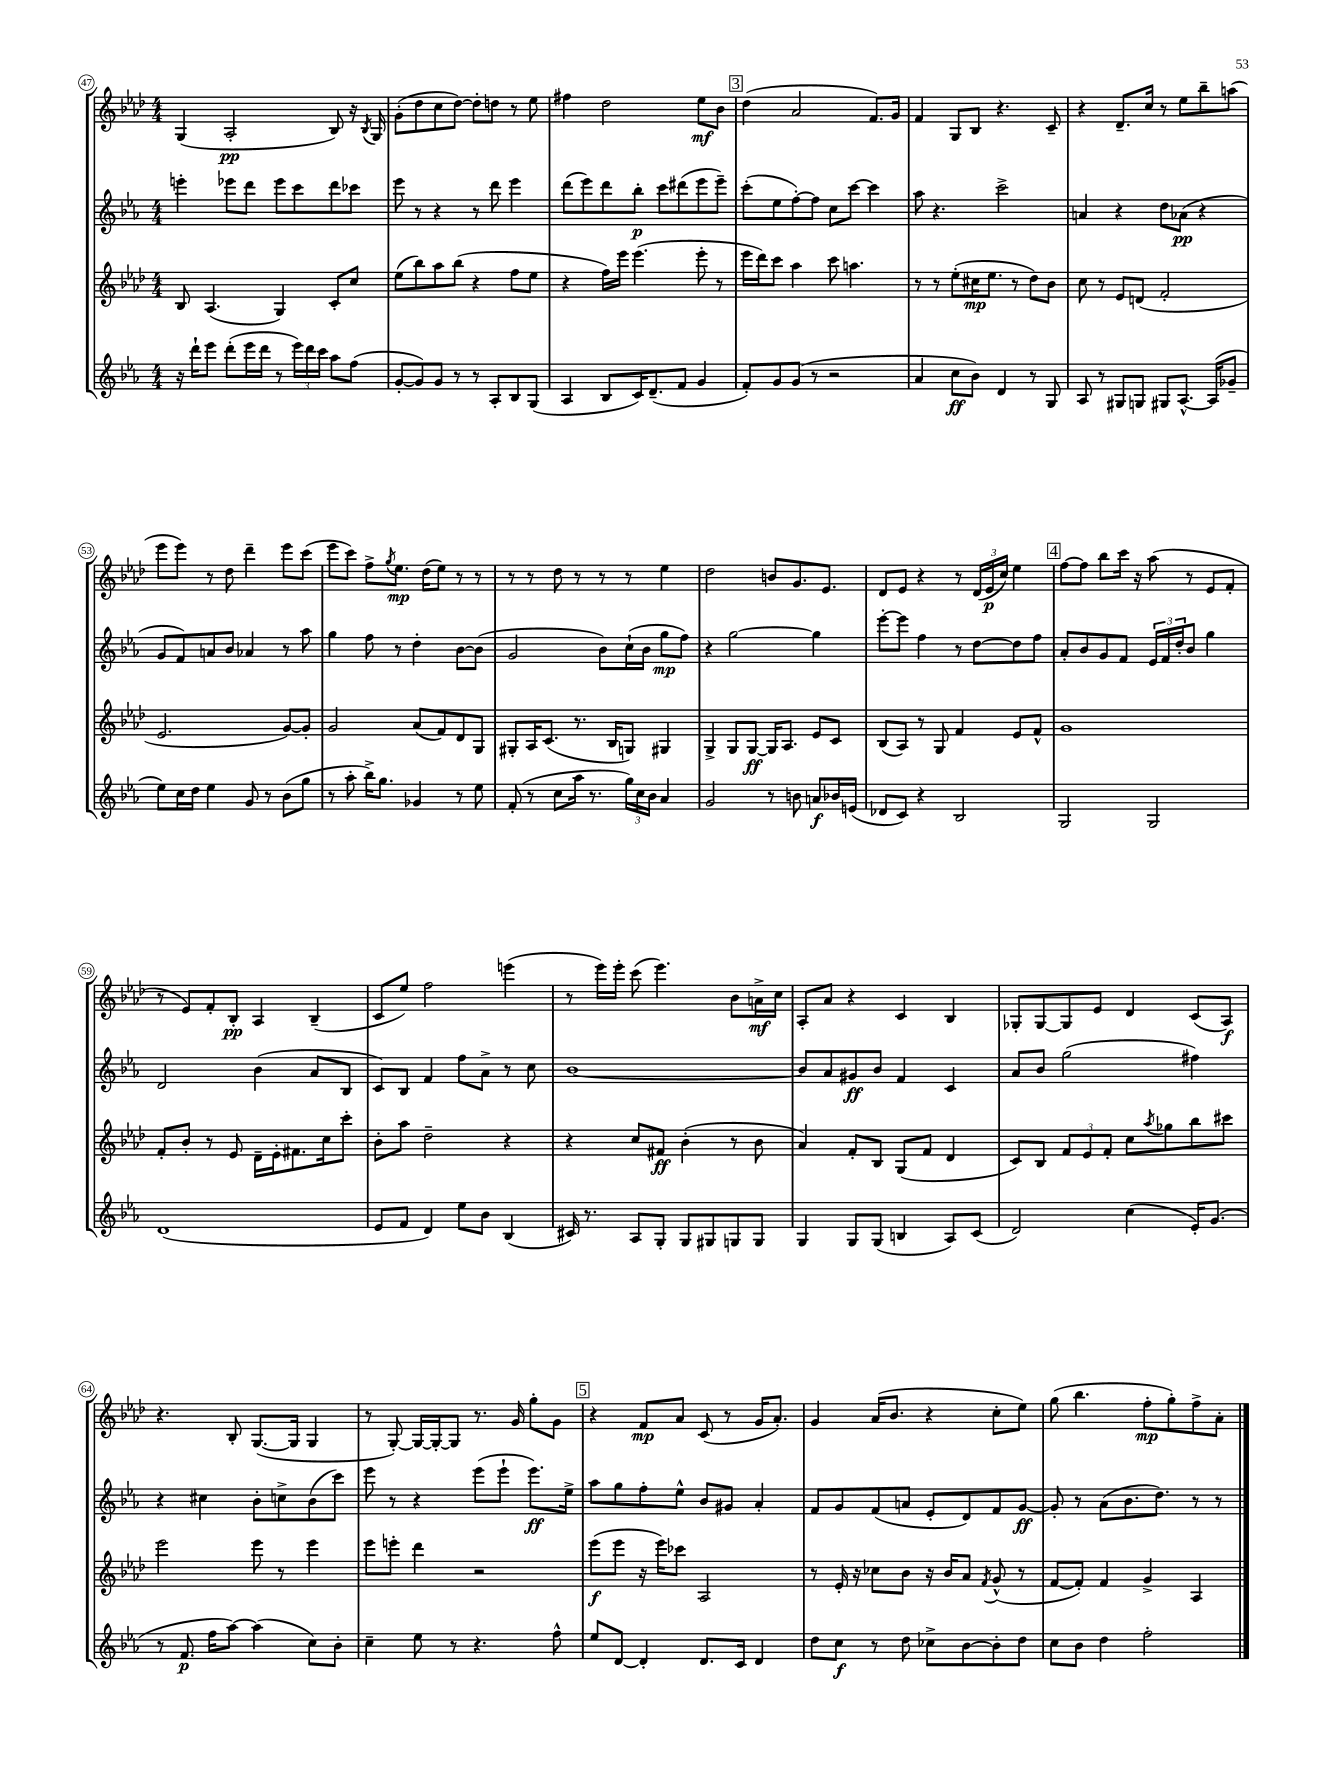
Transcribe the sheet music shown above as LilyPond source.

<<
\new StaffGroup <<
\new Staff = "s0" {
    \clef treble \key aes \major \numericTimeSignature \time 4/4
    g4( aes2-.\pp bes8) r16 \acciaccatura { bes8 } g16 |
    g'8-.( des''8 c''8 des''8~) des''8-. d''8 r8 ees''8 |
    fis''4 des''2 ees''8\mf bes'8 |
    \mark \markup { \box "3" } des''4( aes'2 f'8.) g'16 |
    f'4 g8 bes8 r4. c'8-- |
    r4 des'8.-- c''16 r8 ees''8 bes''8-- a''8( |
    ees'''8 ees'''8) r8 des''8 des'''4-- ees'''8 c'''8( |
    ees'''8 c'''8) f''8-> \acciaccatura { g''8 } ees''8.\mp des''16( ees''8) r8 r8 |
    r8 r8 des''8 r8 r8 r8 ees''4 |
    des''2 b'8 g'8. ees'8. |
    des'8 ees'8 r4 r8 \tuplet 3/2 { des'16( ees'16\p c''16) } ees''4 |
    \mark \markup { \box "4" } f''8~ f''8 bes''8 c'''16 r16 aes''8( r8 ees'8 f'8-. |
    r8 ees'8) f'8-. bes8-.\pp aes4 bes4--( |
    c'8 ees''8) f''2 e'''4( |
    r8 ees'''16) ees'''16-. c'''8( ees'''4.) bes'8 a'16->\mf c''16 |
    aes8-. aes'8 r4 c'4 bes4 |
    ges8-. ges8~ ges8 ees'8 des'4 c'8( aes8\f) |
    r4. bes8-. g8.~( g16 g4 |
    r8 g8~-.) g16~ g16~-. g8 r8. g'16 g''8-. g'8 |
    \mark \markup { \box "5" } r4 f'8\mp aes'8 c'8( r8 g'16 aes'8.-.) |
    g'4 aes'16( bes'8. r4 c''8-. ees''8) |
    g''8( bes''4. f''8-.\mp g''8-.) f''8-> aes'8-. \bar "|." |
}
\new Staff = "s1" {
    \clef treble \key ees \major \numericTimeSignature \time 4/4
    e'''4-. ees'''8 d'''8 ees'''8 c'''8 d'''8 ces'''8 |
    ees'''8 r8 r4 r8 d'''8 ees'''4 |
    d'''8( ees'''8) d'''8 bes''8-.\p c'''8 dis'''8( ees'''8 ees'''8--) |
    \mark \markup { \box "3" } c'''8-.( ees''8 f''8~-.) f''8 c''8 c'''8~ c'''4 |
    aes''8 r4. c'''2-> |
    a'4 r4 d''8 aes'8\pp( r4 |
    g'8 f'8) a'8 bes'8 aes'4 r8 aes''8 |
    g''4 f''8 r8 d''4-. bes'8~ bes'8( |
    g'2 bes'8) c''16-!( bes'16 g''8\mp f''8) |
    r4 g''2~ g''4 |
    ees'''8~-. ees'''8 f''4 r8 d''8~ d''8 f''8 |
    \mark \markup { \box "4" } aes'8-. bes'8 g'8 f'8 \tuplet 3/2 { ees'16 f'16 d''16-. } bes'8 g''4 |
    d'2 bes'4( aes'8 bes8 |
    c'8) bes8 f'4 f''8 aes'8-> r8 c''8 |
    bes'1~ |
    bes'8 aes'8 gis'8\ff bes'8 f'4 c'4 |
    aes'8 bes'8 g''2( fis''4) |
    r4 cis''4 bes'8-. c''8-> bes'8( c'''8) |
    ees'''8 r8 r4 ees'''8( ees'''8-! ees'''8.\ff) ees''16-> |
    \mark \markup { \box "5" } aes''8 g''8 f''8-. ees''8-^ bes'8 gis'8 aes'4-. |
    f'8 g'8 f'8( a'8 ees'8-. d'8) f'8 g'8~\ff |
    g'8-. r8 aes'8( bes'8. d''8.) r8 r8 \bar "|." |
}
\new Staff = "s2" {
    \clef treble \key aes \major \numericTimeSignature \time 4/4
    bes8 aes4.( g4) c'8-. c''8 |
    ees''8( bes''8) aes''8 bes''8( r4 f''8 ees''8 |
    r4 f''16) ees'''16 ees'''4.( ees'''8-. r8 |
    \mark \markup { \box "3" } ees'''16 des'''16) c'''8 aes''4 c'''8 a''4. |
    r8 r8 ees''8-.( cis''16\mp ees''8. r8 des''8) bes'8 |
    c''8 r8 ees'8 d'8( f'2-. |
    ees'2. g'8~) g'8-. |
    g'2 aes'8( f'8) des'8 g8 |
    gis8-. aes16 c'8.( r8. bes16 g8) gis4 |
    g4-> g8 g8~\ff g16 aes8. ees'8 c'8 |
    bes8( aes8) r8 g8 f'4 ees'8 f'8-^ |
    \mark \markup { \box "4" } g'1 |
    f'8-. bes'8-. r8 ees'8 des'16-- ees'16-. fis'8. c''16 c'''8-. |
    bes'8-. aes''8 des''2-- r4 |
    r4 c''8 fis'8\ff bes'4-.( r8 bes'8 |
    aes'4) f'8-. bes8 g8( f'8 des'4 |
    c'8) bes8 \tuplet 3/2 { f'8 ees'8 f'8-. } c''8 \acciaccatura { aes''8 } ges''8 bes''8 cis'''8 |
    ees'''2 ees'''8 r8 ees'''4 |
    ees'''8 e'''8-. des'''4 r2 |
    \mark \markup { \box "5" } ees'''8\f( ees'''8 r16 ees'''16) ces'''8 aes2 |
    r8 ees'16-. r16 ces''8 bes'8 r16 bes'16 aes'8 \acciaccatura { f'8 } g'8-^( r8 |
    f'8~ f'8-.) f'4 g'4-> aes4 \bar "|." |
}
\new Staff = "s3" {
    \clef treble \key ees \major \numericTimeSignature \time 4/4
    r16 d'''16-! ees'''8 d'''8-.( ees'''16 d'''16 r8 \tuplet 3/2 { ees'''16) d'''16 c'''16 } aes''8 f''8( |
    g'8~-. g'8) g'8 r8 r8 aes8-. bes8 g8( |
    aes4 bes8 c'16) d'8.--( f'8 g'4 |
    \mark \markup { \box "3" } f'8-.) g'8 g'8( r8 r2 |
    aes'4 c''8\ff bes'8) d'4 r8 g8 |
    aes8 r8 gis8 g8 gis8 aes8.~-^ aes16( ges'8-- |
    ees''8) c''16 d''16 ees''4 g'8 r8 bes'8( g''8 |
    r8 aes''8-. bes''16->) g''8. ges'4 r8 ees''8 |
    f'8-.( r8 c''8 aes''16 r8. \tuplet 3/2 { g''16) c''16 bes'16 } aes'4 |
    g'2 r8 b'8 a'8\f bes'16 e'16( |
    des'8 c'8) r4 bes2 |
    \mark \markup { \box "4" } g2 g2 |
    d'1( |
    ees'8 f'8 d'4) ees''8 bes'8 bes4( |
    cis'16) r8. aes8 g8-. g8 gis8 g8 g8 |
    g4 g8 g8( b4 aes8) c'8( |
    d'2) c''4( ees'16-.) g'8.( |
    r8 f'8.\p f''16 aes''8~) aes''4( c''8) bes'8-. |
    c''4-- ees''8 r8 r4. f''8-^ |
    \mark \markup { \box "5" } ees''8 d'8~ d'4-. d'8. c'16 d'4 |
    d''8 c''8\f r8 d''8 ces''8-> bes'8~ bes'8-. d''8 |
    c''8 bes'8 d''4 f''2-. \bar "|." |
}
>>
>>
\layout { \context { \Score currentBarNumber = #47 \override BarNumber.stencil = #(make-stencil-circler 0.1 0.3 ly:text-interface::print) } }
